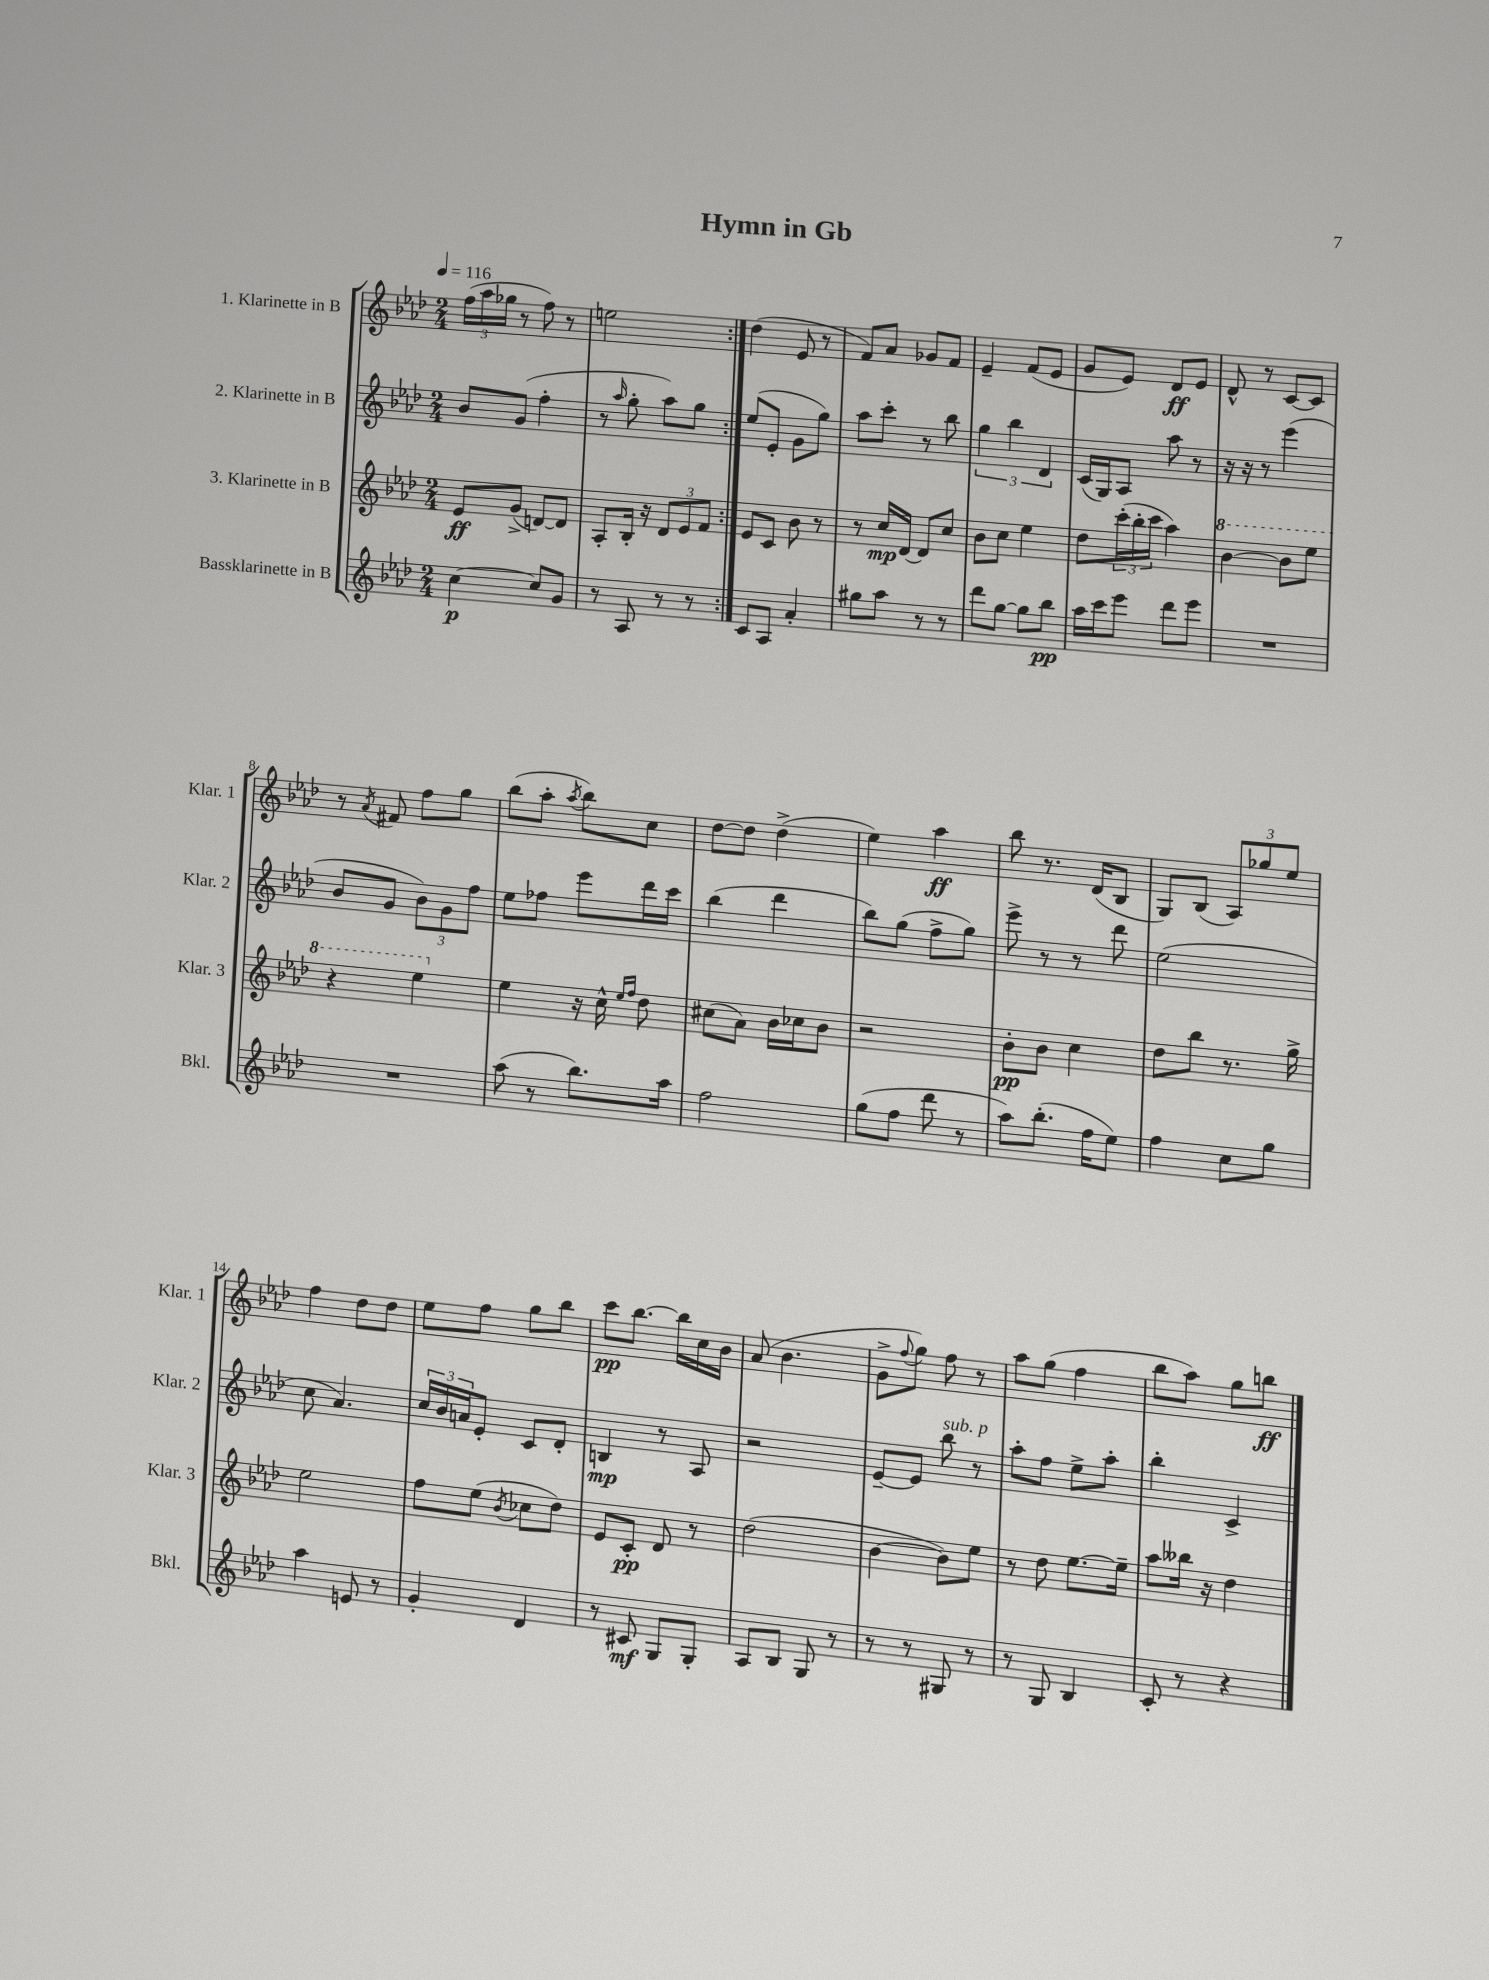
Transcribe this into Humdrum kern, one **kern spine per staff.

**kern	**kern	**kern	**kern
*staff4	*staff3	*staff2	*staff1
*clefG2	*clefG2	*clefG2	*clefG2
*k[b-e-a-d-]	*k[b-e-a-d-]	*k[b-e-a-d-]	*k[b-e-a-d-]
*M2/4	*M2/4	*M2/4	*M2/4
*MM116	*MM116	*MM116	*MM116
[4cc\	8e-/L	8b-/L	(24ff\LL
.	.	.	24aa-\
.	.	.	24gg-\JJ
.	(8g^/J	(8g/J	8r
8cc/]L	[8d/L)	4ff'\	8ff\)
8g/J	8d/]J	.	8r
=	=	=	=
8r	8A-'/L	8r	2ee\
.	.	16qqaa-/	.
8A-/	16B-'/Jk	8gg'\	.
.	16r	.	.
8r	12d-/L	8aa-\L)	.
.	12e-/	.	.
8r	.	8gg\J	.
.	12f/J	.	.
=:|!	=:|!	=:|!	=:|!
8c/L	8e-/L	(8ee-/L	(4dd-\
8A-/J	8c/J	8e-'/J	.
4a-'/	8b-\	8g\L	8e-/
.	8r	8gg\J)	8r
=	=	=	=
8gg#\L	8r	8aa-\L	8f/L)
8aa-\J	16cc/LL	8ccc'\J	8a-/J
.	[16d-/JJ	.	.
8r	8d-/]L	8r	8g-/L
8r	8cc/J	8bb-\	8f/J
=	=	=	=
8ddd-\L	8b-\L	6gg\	4e-~/
[8gg\J	8cc\J	.	.
.	.	6bb-\	.
8gg\]L	4ee-\	.	(8f/L
.	.	6d-/	.
8bb-\J	.	.	8e-/J
=	=	=	=
16aa-\LL	8dd-\L	(16c/LL	8g/L
16ccc\J	.	16G/J)	.
8eee-\J	(24ccc'\L	8A-/J	8e-/J)
.	24bb-'\	.	.
.	24ccc\JJ	.	.
8ddd-\L	4aa-\)	8aa-\	8d-/L
8eee-\J	.	8r	8e-/J
=	=	=	=
2r	[4bb-\	16r	8d-^^/
.	.	16r	.
.	.	8r	8r
.	8bb-\]L	(4eee-\	[8c/L
.	8eee-\J	.	8c/]J
=	=	=	=
2r	4r	8b-/L	8r
.	.	.	8qa-/
.	.	8g/J	8f#/
.	4eee-\	12b-\L)	8ff\L
.	.	12g\	.
.	.	.	8gg\J
.	.	12ff\J	.
=	=	=	=
(8aa-\	4ee-\	8ee-\L	(8bb-\L
8r	.	8ff-\J	8aa-'\J
.	.	.	8qaa-/
8.bb-\L)	16r	8eee-\L	8bb-\L)
.	16cc^^\	.	.
.	16qqee-/LL	.	.
.	16qqff/JJ	.	.
.	8dd-\	16ddd-\L	8cc\J
16aa-\Jk	.	16ccc\JJ	.
=	=	=	=
2ff\	(8cc#\L	(4bb-\	[8dd-\L
.	8a-\J)	.	8dd-\]J
.	16b-\LL	4ddd-\	(4dd-^\
.	16cc-\J	.	.
.	8b-\J	.	.
=	=	=	=
(8gg\L	2r	8bb-\L)	4ee-\)
8ff\J	.	(8gg\J	.
8ddd-\	.	8ff^\L	4aa-\
8r	.	8gg\J)	.
=	=	=	=
8aa-\L)	8b-'\L	8eee-^\	8bb-\
(8.bb-'\J	8b-\J	8r	8.r
.	4cc\	8r	.
16ff\LK	.	.	(16d-/LK
8ee-\J)	.	8ddd-\	8B-/J
=	=	=	=
4ff\	8dd-\L	(2ee-\	8G/L)
.	8bb-\J	.	(8B-/J
8cc\L	8.r	.	12A-/L)
.	.	.	12gg-/
8gg\J	.	.	.
.	.	.	12ee-/J
.	16gg^\	.	.
=	=	=	=
4aa-\	2ee-\	8cc\	4ff\
.	.	4.a-/)	.
8e/	.	.	8dd-\L
8r	.	.	8dd-\J
=	=	=	=
4g'/	8ff\L	24cc/LL	8ee-\L
.	.	24b-/	.
.	.	24a/J	.
.	(8ee-\J	8e-'/J	8ff\J
.	8qb-/	.	.
4d-/	8cc-\L	8c/L	8gg\L
.	8dd-\J)	8d-'/J	8bb-\J
=	=	=	=
8r	8e-/L	4B/	8ccc\L
8c#/	8c'/J	.	[8.bb-\J
8G/L	8d-/	8r	.
.	.	.	16bb-\]LL
8G'/J	8r	8A-/	16cc\
.	.	.	16b-\JJ
=	=	=	=
8A-/L	(2dd-\	2r	(8a-/
8B-/J	.	.	4.b-\
8G/	.	.	.
8r	.	.	.
=	=	=	=
8r	[4b-\	[8e-~/L	8g^\L
.	.	.	8qqff/
8r	.	8e-/]J	8gg\J)
8G#/	8b-\]L)	8bb-\	8ff\
8r	8ee-\J	8r	8r
=	=	=	=
8r	8r	8aa-'\L	8aa-\L
8G/	8dd-\	8ff\J	(8gg\J
4B-/	[8.ee-\L	8ee-^\L	4ff\
.	.	8aa-'\J	.
.	16ee-~\]Jk	.	.
=	=	=	=
8c'/	8aa-\L	4bb-'\	8bb-\L
8r	16bb--\Jk	.	8aa-\J)
.	16r	.	.
4r	4dd-\	4c^/	8gg\L
.	.	.	8bb\J
==	==	==	==
*-	*-	*-	*-
